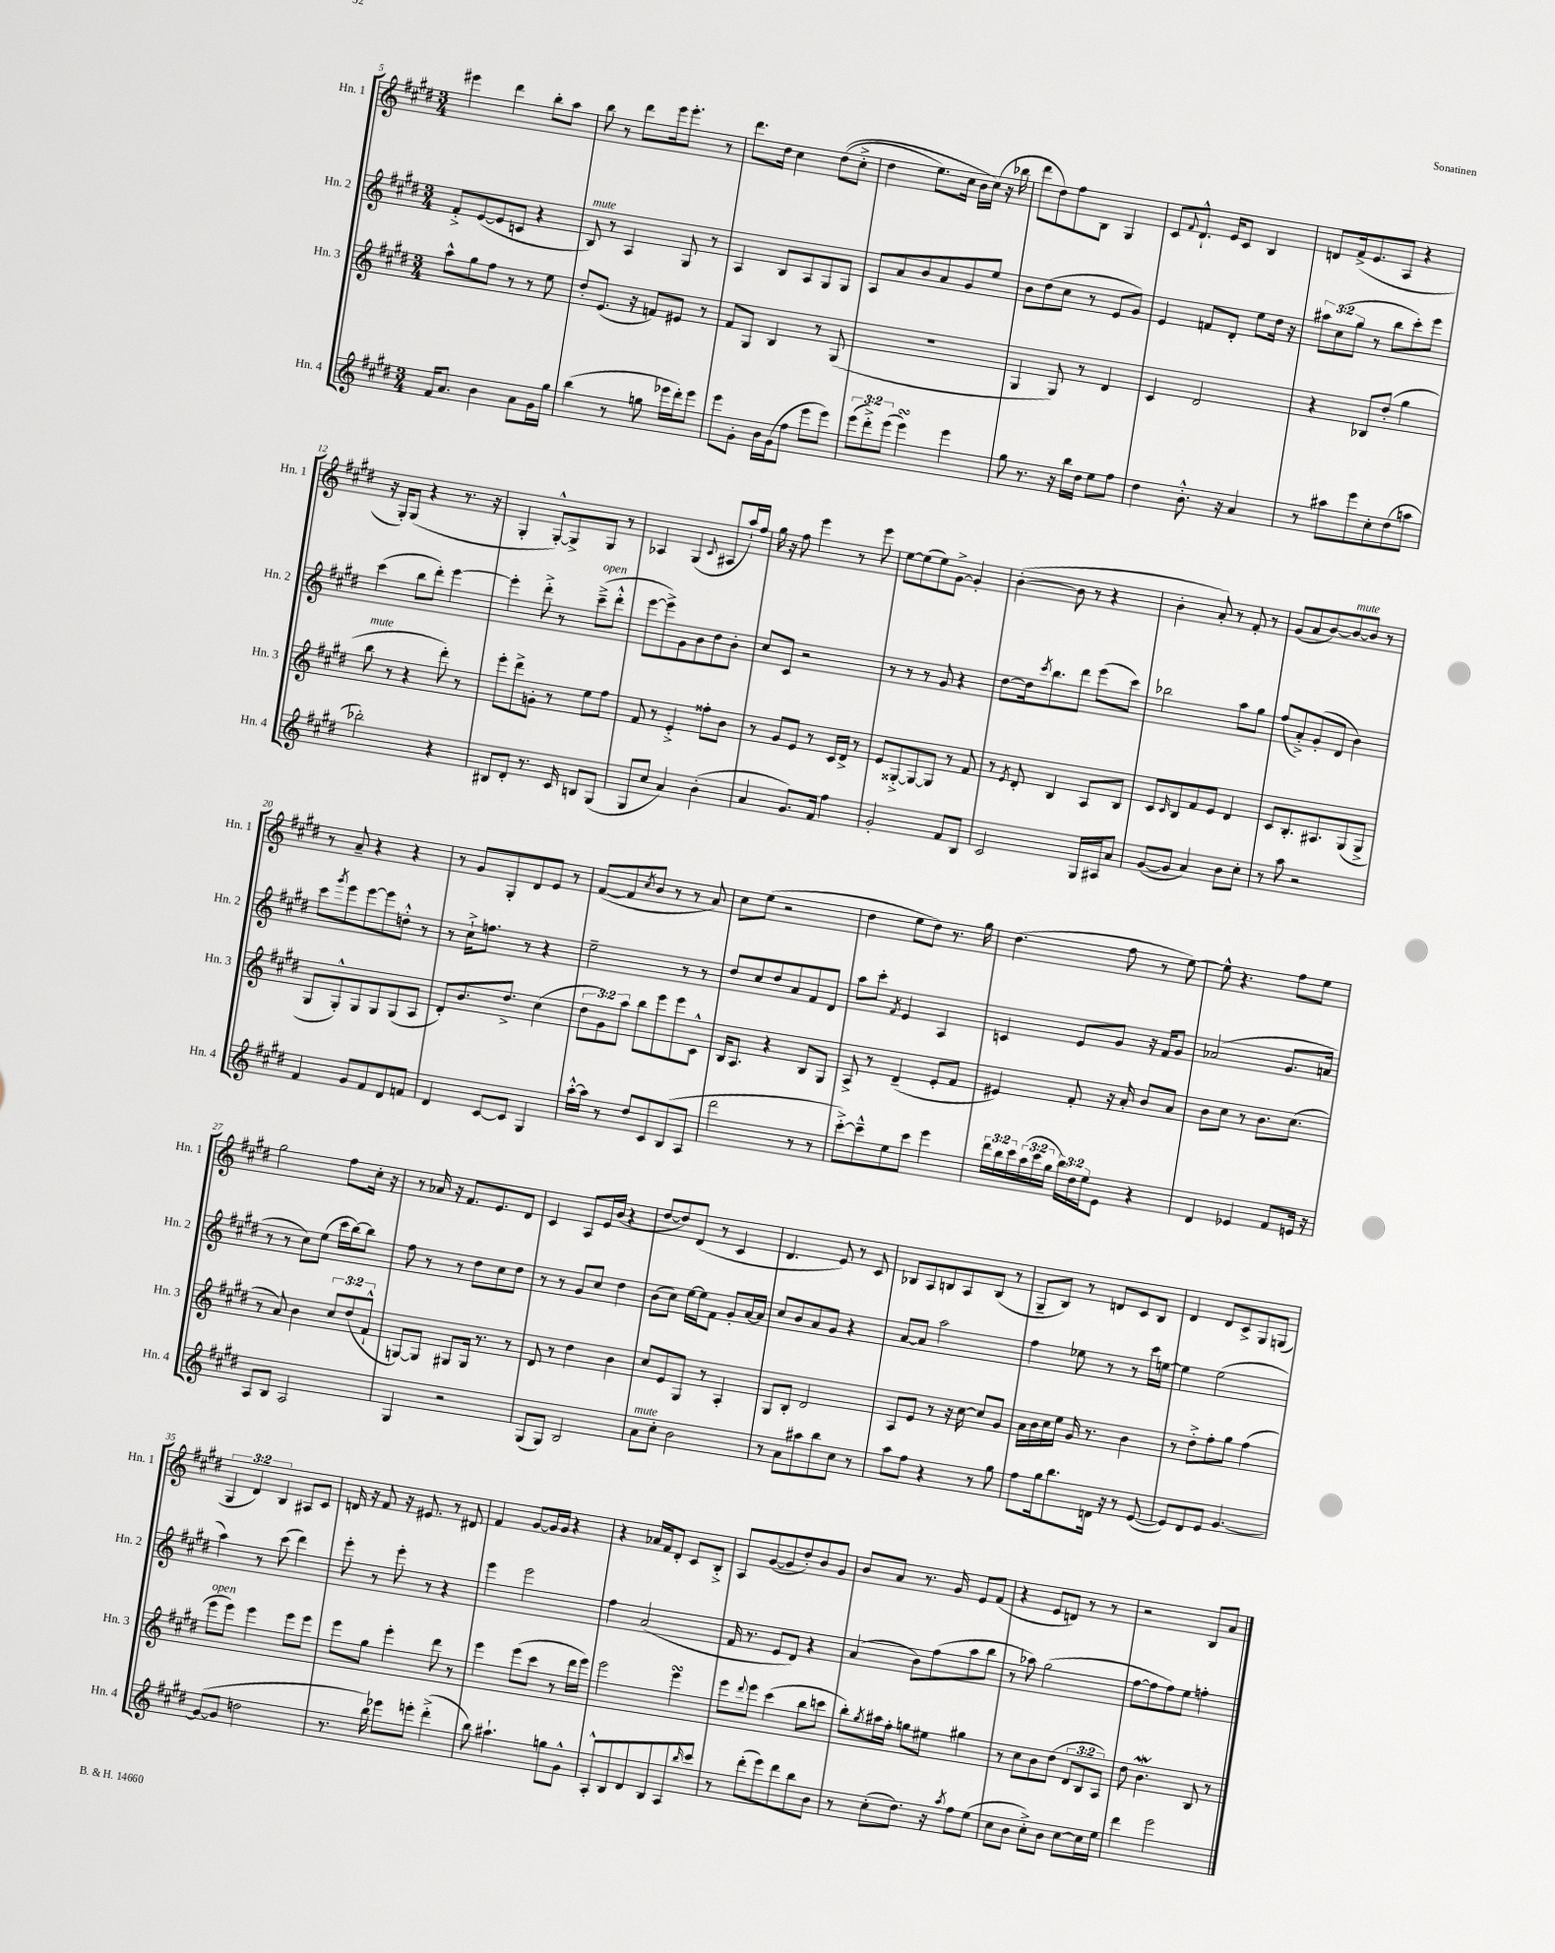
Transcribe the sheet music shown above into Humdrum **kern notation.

**kern	**kern	**kern	**kern
*staff4	*staff3	*staff2	*staff1
*clefG2	*clefG2	*clefG2	*clefG2
*k[f#c#g#d#]	*k[f#c#g#d#]	*k[f#c#g#d#]	*k[f#c#g#d#]
*M3/4	*M3/4	*M3/4	*M3/4
16f#	8aa^^	8f#'^	4eee#
8.a	.	.	.
.	8gg#	([8e	.
4b	8ff#	8e]	4ddd#
.	8r	8c	.
8a	8r	4r	8bb'
16g#	8ee	.	8aa
16gg#	.	.	.
=	=	=	=
(4bb	8dd#'	8B)	8bb
.	(8.e	8r	8r
8r	.	4A	8ddd#
.	16r	.	.
8gg	8f)	.	16eee
.	.	.	8.eee'
16eee-	8e#	8G#	.
16ddd#')	.	.	.
8eee-	8r	8r	8r
=	=	=	=
8eee	8f#	4A	8.ddd#
8g#'	8G#	.	.
.	.	.	16dd#
16b	4B	8B	4cc#
(16g#	.	.	.
8ff#	.	8A	.
8eee	8r	8G#	&((8dd#
8eee)	(8G#	8G#	8cc#'^
=	=	=	=
(12eee	2.r	8A	4dd#
12ddd#'^)	.	.	.
.	.	8a	.
(12eee	.	.	.
4eee)	.	8b	8.ee)
.	.	8a	.
.	.	.	16cc#
4eee	.	8g#	16b
.	.	.	(16cc#&)
.	.	8ee	16r
.	.	.	16bb-
=	=	=	=
8gg#	4G#	8b	8ddd#
8.r	.	(8dd#	8dd#)
.	8G#)	8cc#	8ff#
16r	.	.	.
16bb	8r	8r	8B
16dd#	.	.	.
8ee	4d#	8e	4G#
8ff#	.	8g#)	.
=	=	=	=
4dd#	4c#	4e	8c#
.	.	.	8qqf#
.	.	.	8.d#`^^
8.b'^^	2d#	8f	.
.	.	.	16e
.	.	8d#'	8c#
16r	.	.	.
4a	.	8ee	4B
.	.	16dd#	.
.	.	16r	.
=	=	=	=
8r	4r	12aa#	8d
.	.	(12cc#	.
8aa#	.	.	(16f#^
.	.	12gg#	.
.	.	.	8.e
8eee	8B-	8r	.
8cc#'	(8dd#'	8bb	8A
(8dd#	4gg#	8ccc#')	4r
8aa	.	8eee	.
=	=	=	=
2bb-')	8bb	(4ccc#	16r
.	.	.	16G#')
.	8r	.	(8G#
.	4r	8bb	4r
.	.	8ddd#')	.
4r	8ddd#')	[4eee	8.r
.	8r	.	.
.	.	.	16r
=	=	=	=
8B#	8eee'	4eee']	4G#'
8d#'	8ddd#^	.	.
8.r	8g'	8ddd#'^	[8G#'^^)
.	8r	8r	8G#^]
16c#	.	.	.
8B	8ee	(8ccc#~^	8G#
(8G#	8ff#	8ddd#'^^	8r
=	=	=	=
8G#	8f#	[8eee	4A-
8cc#	8r	8eee^])	.
4a)	4e'^	8g#	(4G#
.	.	8b	.
.	.	.	8qqc#
(4b'	8ff##'	8dd#	8A#
.	8b	8b'	16aa`)
.	.	.	16ff#
=	=	=	=
4a	8r	8cc#	16gg#
.	.	.	16r
.	8g#	8c#	8ff#
8.g#)	8e	2r	4eee
.	8r	.	.
16f#	.	.	.
4ff#	16c#	.	8r
.	16d#^	.	.
.	8r	.	8eee
=	=	=	=
2g#'	8e	8r	[8ee
.	[8G##'^	8r	(8ee]
.	8G##_	8r	8ee)
.	8G##]	8g#	[8g#^
8f#	8r	4r	4g#']
8B	8f#	.	.
=	=	=	=
2c#	8r	[8dd#	([4b'
.	8qe	.	.
.	8d#'	16dd#]	.
.	.	8qccc#	.
.	.	8.bb	.
.	4B	.	8b]
.	.	8ddd#	8r
16G#	8A	(8eee	4r
16A#	.	.	.
8a	8B	8ccc#)	.
=	=	=	=
([8g#	8c#	2bb-	4b'
.	16qqc#	.	.
8g#]	8B	.	.
4a)	8f#	.	8a')
.	8e	.	8r
8b	4d#	8aa	8f#'
8cc#'	.	8gg#	8r
=	=	=	=
8r	8c#	(8ff#	(8g#
8aa	8.B'	8a'^)	8a
2r	.	(8g#'	[8b)
.	8.A#	.	.
.	.	8d#	8b_
.	(8G#	4b)	8b]
.	8G#^	.	8r
=	=	=	=
4f#	8G#	8ccc#	8r
.	.	8qggg#	.
.	8G#'^^)	8eee	8a~
8g#	8G#	[8eee	4r
8f#	8G#	8eee]	.
8d#	(8G#	8dd'^^	4r
8f	8A	8r	.
=	=	=	=
4d#	8d#')	8r	8r
.	8.b	16cc#`^	8g#
.	.	8.ff	.
[8c#	.	.	8G#'
.	8.dd#^	.	.
8c#]	.	8r	8d#
4G#	(4cc#	4r	8e
.	.	.	8r
=	=	=	=
[16aa'^^	12dd#	2ee~	([8f#
16aa]	.	.	.
.	12g#)	.	.
8r	.	.	8f#]
.	12aa	.	.
.	.	.	8qcc#
8dd#	8bb	.	8b
8c#	8eee	.	8r
(8B	8eee	8r	8r
8A	8c#^^	8r	8a)
=	=	=	=
2ddd#	16B	8dd#	8cc#
.	8.A	.	.
.	.	8cc#	(8ee
.	4r	8dd#	2r
.	.	8a	.
8r	8B	8f#	.
8r	8G#	8d#	.
=	=	=	=
[8ccc#'^)	8A^	8aa	4dd#
8ccc#~^^]	8r	8ccc#'	.
.	.	8qf#	.
8ee	(4d#~	4e	8ee
8ccc#	.	.	8dd#)
4eee	8e'	4A	8.r
.	8f#	.	.
.	.	.	16gg#
=	=	=	=
24ddd#	4e#)	4c	(4.dd#
24bb	.	.	.
24ccc#	.	.	.
(24aa	.	.	.
24ccc#	.	.	.
24gg#	.	.	.
24bb)	8f#'	8e	.
24dd#	.	.	.
24ee	.	.	.
8e	16r	8g#	8ff#
.	16a'	.	.
4r	8b	16r	8r
.	.	16f#	.
.	8a	8g#	[8ee)
=	=	=	=
4d#	8b	(2a-	8ee^^]
.	8cc#	.	4.r
4e-	8r	.	.
.	8.b	.	.
8f#	.	8.g#	8ff#
.	(8.cc#	.	.
16e	.	.	8ee
16r	.	16a	.
=	=	=	=
8A	8r	8r	2gg#
8B	8a)	8r	.
2A	4b	8cc#)	.
.	.	(8ee	.
.	12cc#	16ccc#	8ff#
.	.	[16bb)	.
.	(12dd#	.	.
.	.	8bb]	16cc#'
.	12f#`^^	.	.
.	.	.	16r
=	=	=	=
4G#	[8G)	8ff#	8r
.	8G]	8r	16a-
.	.	.	16r
2r	8G#	8r	8.f#
.	16G#	8dd#	.
.	8.r	.	8.e
.	.	8cc#	.
.	8r	8dd#	8d#
=	=	=	=
(8G#	8d#	8r	4c#
8G#)	8r	8r	.
2B	4dd#	8g#	8A
.	.	8cc#	16e
.	.	.	(16b
.	4b	4dd#	4r
=	=	=	=
8a	8cc#	(8b	[8dd#
8cc#'	8e	8cc#)	8dd#])
2b	8G#	[16ee	(8d#
.	.	16ee]	.
.	8r	8f#	8r
.	4A'	8g#'	4c#
.	.	[16a	.
.	.	16a]	.
=	=	=	=
8r	8G#	8cc#	4.d#
8a	8B'	8b	.
8aa#	2d#	8a	.
8bb	.	8g#	8e)
8cc#	.	4r	8r
8r	.	.	8c#
=	=	=	=
8aa	8A	[8a	8B-
8ff#	8e	8a]	8A
4r	8r	2aa	8B
.	16r	.	8A
.	[16cc#	.	.
8r	8cc#]	.	(8B
8gg#	8g#	.	8r
=	=	=	=
8ff#	16a	4ff#	8G#~
.	16b	.	.
16gg#	16cc#	.	8B)
8.bb	16ee	.	.
.	16g#	8ee-	8r
.	8.r	.	.
16d	.	8r	8d
16r	.	.	.
8r	4b	8r	8c#
([8e	.	16ccc#	8B
.	.	[16ee	.
=	=	=	=
8e])	8r	4ee]	4d#
8d#	8dd#'^	.	.
8e	8ff#'	(2ee	8d#
[4.g#	8gg#	.	8c#^
.	(4ff#	.	8G#
.	.	.	(8G
=	=	=	=
(8g#_	8eee	4aa)	6G#
8g#]	8eee)	.	.
.	.	.	6d#)
2dd	4eee	8r	.
.	.	.	6B
.	.	(8ccc#	.
.	8eee	4ddd#)	8A#
.	8eee	.	8c#
=	=	=	=
8.r	8eee	8eee'	16d
.	.	.	16r
.	8gg#	8r	8f#
16bb)	.	.	.
8eee-	4eee'	8eee'	16r
.	.	.	8.e#
8eee'	.	8r	.
(4ddd#'^	8ddd#	4r	8r
.	8r	.	8d#
=	=	=	=
8bb)	4eee	4eee	4f#
4.aa#`	.	.	.
.	(8eee	2eee	[8g#
.	8ccc#	.	16g#]
.	.	.	16g#
8gg	8r	.	4r
8g#^^	16ddd#	.	.
.	16eee)	.	.
=	=	=	=
8A'^^	2eee	4ff#	4r
8B	.	.	.
8d#	.	(2a	16a-
.	.	.	16f#
8B	.	.	8d#'
8A	4eee	.	8c#
16qqbb	.	.	.
8ccc#	.	.	8B'^
=	=	=	=
8r	8eee	16f#	8A
.	.	8.r	.
.	8qqddd#	.	.
(8ddd#'	8eee	.	([8g#
8eee)	(4ccc#	8e	8g#]
8ddd#	.	8d#)	8dd#')
8bb	8bb	4r	8b
8b	8ccc	.	8g#
=	=	=	=
8r	8bb')	(4a	8b
.	8qgg#	.	.
(8cc#'	16aa#	.	8a
.	16ff#'	.	.
8.dd#)	8gg	8b)	8.r
.	8ee#	(8ff#	.
16r	.	.	16g#
8qaa	.	.	.
8ff#	4gg#	8aa	8e
(8ee	.	8bb	(8f#
=	=	=	=
8cc#	8r	8r	4r
8b	8cc#	8aa-)	.
8cc#'^)	8b	(2gg#	8e
8b	(8dd#	.	8d)
[8cc#	12d#	.	8r
.	12B	.	.
16cc#]	.	.	8r
.	12A)	.	.
16ee	.	.	.
=	=	=	=
4ddd#	8dd#	[8ff#	2r
.	4.b	8ff#]	.
2eee	.	8ff#)	.
.	.	8ee	.
.	8B	4ff'	8B
.	8r	.	8a
==	==	==	==
*-	*-	*-	*-
